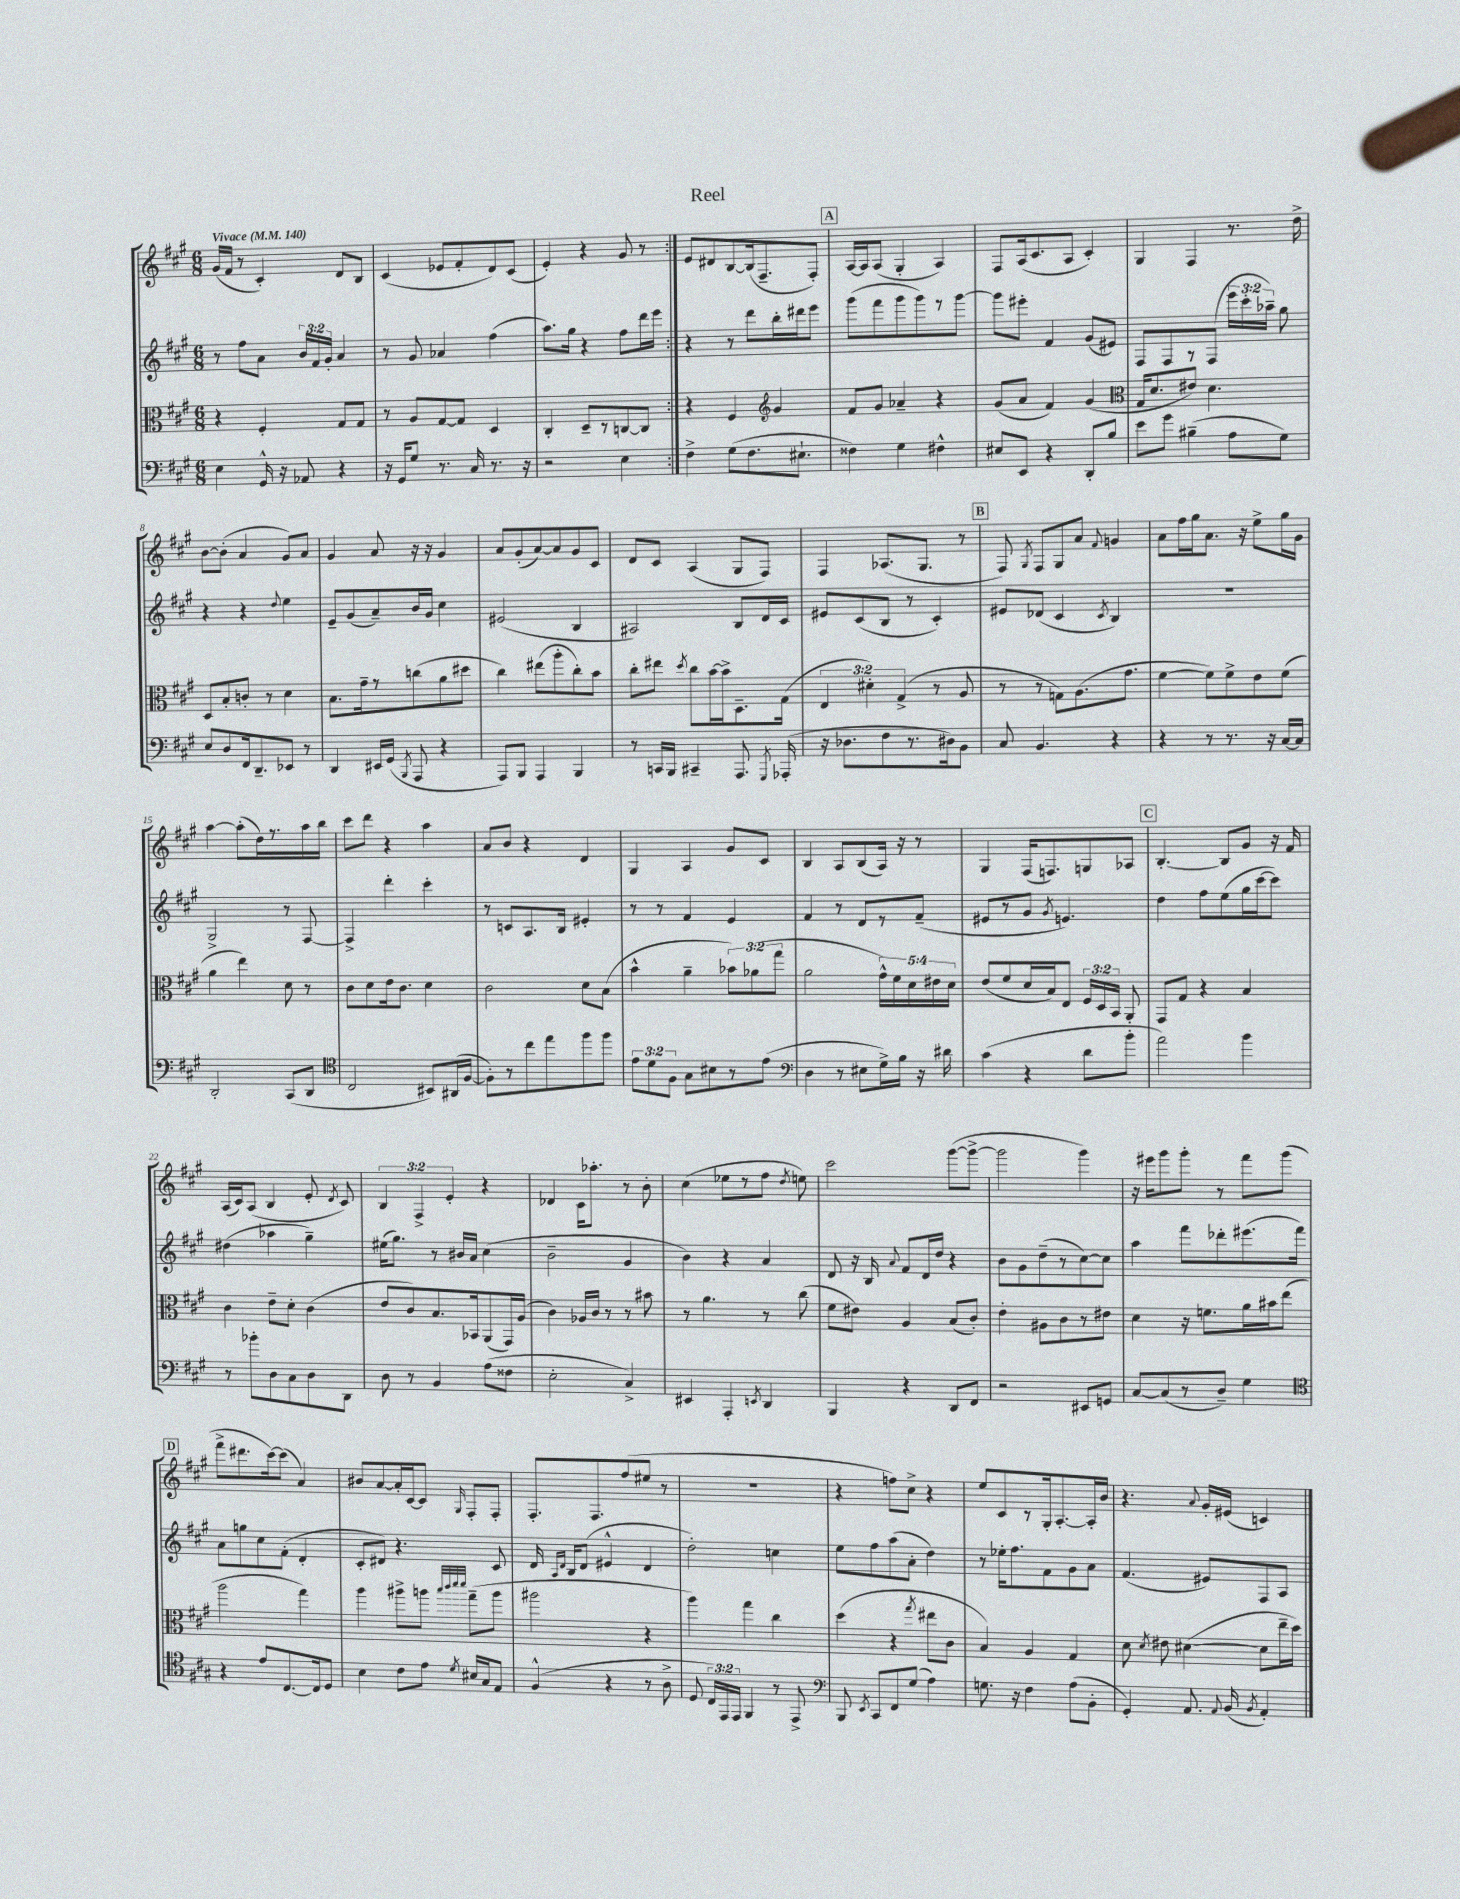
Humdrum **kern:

**kern	**kern	**kern	**kern
*part4	*part3	*part2	*part1
*staff4	*staff3	*staff2	*staff1
*clefF4	*clefC3	*clefG2	*clefG2
*k[f#c#g#]	*k[f#c#g#]	*k[f#c#g#]	*k[f#c#g#]
*M6/8	*M6/8	*M6/8	*M6/8
*MM140	*MM140	*MM140	*MM140
=1	=1	=1	=1
!	!	!	!LO:TX:a:B:t=Vivace
4E\	4r	8r	(16g#/LL
.	.	.	16f#/JJ
.	.	8ff#\L	8r
16GG#^^/	4F#'/	8a\J	4c#'/)
16r	.	.	.
8AA-X/	.	24b/LL	.
.	.	24f#/	.
.	.	24g#'/JJ	.
4r	8G#/L	4a/	8d/L
.	8G#/J	.	8B/J
=2	=2	=2	=2
16r	8r	8r	(4c#/
16GG#/KL	.	.	.
8G#/J	8A/L	8g#/	.
8.r	[8G#/	4a-X/	8e-X/L
.	8G#/J]	.	8f#'/
16C#/	.	.	.
8.r	4D/	(4ff#\	8d/)
.	.	.	(8c#/J
16r	.	.	.
=3	=3	=3	=3
2r	4C#'/	8.aa\L)	4e'/)
.	.	16gg#\Jk	.
.	8D~/L	4r	4r
.	8r	.	.
4E\	[8Cn/	8ff#\L	8g#/
.	8C/J]	16ddd\L	8r
.	.	16eee\JJ	.
=4:|!	=4:|!	=4:|!	=4:|!
4F#^\	4r	4r	8e/L
.	.	.	8d#X/
(8G#\L	4F#/	8r	[8B/
8.F#\	.	8ddd\L	(16B/k]
.	.	.	8.F#~/
*	*clefG2	*	*
.	4g#/	16bb'\L	.
8.E#X`\J	.	16ddd#X\J	.
.	.	8eee\J	8F#'/J)
!!LO:REH:place=s1:t=A
=5	=5	=5	=5
4F##X\)	8f#/L	(8ggg#\L	[16A/LL
.	.	.	16A/J]
.	8g#/J	8fff#\	(8A/J
4G#\	4a-X~/	8ggg#\	4G#'/
.	.	8ggg#\)	.
4F#X^^\	4r	8r	4A/)
.	.	[8ggg#\J	.
=6	=6	=6	=6
8E#X/L	(8g#/L	8ggg#\L]	8F#/L
8EE/J	8a/J	8eee#X'\J	(16A/k
.	.	.	8.c#/
4r	4f#/)	4f#/	.
.	.	.	8A/J
8DD'/L	(4g#/	(8g#/L	4c#'/)
8B/J	.	8e#X/J)	.
=7	=7	=7	=7
*	*clefC3	*	*
8e\L	16G#/KL	8F#/L	4G#/
.	8.d/	.	.
8g#\J	.	8F#/	.
(4B#X~\	8e#X/J)	8r	4F#/
.	4.d\	(8F#/J	.
8A\L	.	24eee\LL	8.r
.	.	24ccc#'\	.
.	.	24aa-X~\JJ)	.
8G#\J)	.	8gg#\	.
.	.	.	16dd^\
!!LO:LB:g=z
=8	=8	=8	=8
8E/L	8D/L	4r	[8b\L
8D/	8B'/	.	(8b'\J]
16FF#/k	8cn'/J	4r	4a/
8.DD~/	.	.	.
.	8r	.	.
.	.	8qqdd/	.
8EE-X/J	4d\	4ee\	8g#/L)
8r	.	.	8a/J
=9	=9	=9	=9
4DD/	8.B\L	8e~/L	4g#/
.	.	(8g#/	.
.	16g#~\k	.	.
16EE#X/LL	8r	8a~/)	8a/
(16GG#/JJ	.	.	.
8qBBB/	.	.	.
8AAA/	(8ccn\	16b/L	16r
.	.	16g#/JJ	16r
4r	8a\	4cc#\	4g#/
.	8dd#X\J	.	.
=10	=10	=10	=10
8AAA/L)	4cc#\)	(2e#X/	8a/L
8BBB/J	.	.	(8g#'/
4AAA/	(8ee#X\L	.	[8a/)
.	8aa'\	.	8a/]
4BBB/	8cc#'\)	4B/	8g#/
.	8b\J	.	8c#/J
=11	=11	=11	=11
8r	8cc#'\L	2A#X/)	8d/L
16CCn/LL	8ee#X\J	.	8c#/J
16BBB/JJ	.	.	.
.	8qdd/	.	.
4CC#X~/	8cc#\L	.	(4A/
.	[16b\L	.	.
.	16b^\J]	.	.
8.AAA/	8.D~\	8B/L	8G#/L
.	.	16d/L	8F#/J)
8qGGG#/	.	.	.
(16AAA-X'/	(16G#\Jk	16c#/JJ	.
=12	=12	=12	=12
16r	6E/	8e#X/L	4F#/
8.D-X\L	.	.	.
.	.	(8c#/	.
.	6d#X'\)	.	.
8F#\	.	8B/J	(8.A-X/L
.	(6G#^/	.	.
8.r	.	8r	.
.	.	.	8.G#/J
.	8r	4c#'/)	.
16D#X\k)	.	.	.
8BB\J	8A/	.	8r
!!LO:REH:place=s1:t=B
=13	=13	=13	=13
8C#/	8r	8e#X/L	8F#/)
.	.	.	8qG#/
4.BB/	8r	(8d-X/J	8F#/L
.	8Gn\L)	4c#/	8G#/
.	(8.A\	.	8a/J
.	.	8qc#/	8qqf#/
4r	.	4B/)	4gn/
.	8.g#\J	.	.
=14	=14	=14	=14
4r	[4f#\	2.r	8a\L
.	.	.	16ff#\L
.	.	.	16gg#\J
8r	8f#\L])	.	8.a\J
8.r	8f#^\	.	.
.	.	.	16r
.	8e\	.	8ee^\L
16r	.	.	.
[16C#/LL	(8f#\J	.	16gg#\L
16C#/JJ]	.	.	16g#\JJ
!!LO:LB:g=z
=15	=15	=15	=15
2DD'/	4a\	2G#^/	[4aa\
.	4ee\)	.	(8aa'\L]
.	.	.	16dd\L)
.	.	.	8.r
(8CC#/L	8d\	8r	.
8DD/J	8r	[8F#/	16aa\
.	.	.	16bb\JJ
=16	=16	=16	=16
*clefC4	*	*	*
2C#/	8c#\L	4F#^/]	8ccc#\L
.	8d\	.	8ddd\J
.	16e\k	4ddd'\	4r
.	8.c#\J	.	.
8BB#X/L)	4d\	4ccc#'\	4aa\
(16AA#X/L	.	.	.
[16F#/JJ	.	.	.
=17	=17	=17	=17
8F#'\L])	2c#\	8r	8a/L
8r	.	8cn/L	8b/J
8cc#\	.	8.A/	4r
8ee\	.	.	.
.	.	16B/Jk	.
8ff#\	8d\L	4e#X'/	4d/
8ff#\J	(8B\J	.	.
=18	=18	=18	=18
12e\L	4b^^\	8r	4G#/
12d\	.	.	.
.	.	8r	.
12F#\J	.	.	.
8G#\L	4a~\	4f#/	4A/
8B#X\	.	.	.
8r	12b-X\L)	4e/	8g#/L
.	(12a-X\	.	.
(8e\J	.	.	8c#/J
.	12gg#\J	.	.
=19	=19	=19	=19
*clefF4	*	*	*
4D\	2a\	4f#/	4B/
8r	.	8r	8A/L
8E#X\L	.	8d/L	(8B/
16G#^\L)	20g#^^\LL)	8r	16A/Jk)
.	20f#\	.	.
16B\JJ	.	.	16r
.	20d\	.	.
16r	.	(8f#~/J	8r
.	20e#X\	.	.
16d#X\	.	.	.
.	20d\JJ	.	.
=20	=20	=20	=20
(4c#\	(8e/L	8e#X/L	4G#/
.	8f#/	8r	.
4r	16d/L	8g#/J	(16F#/KL
.	16B/J)	.	8.Fn/)
.	.	8qg#/	.
.	8E/J	4.en/)	.
8d\L	24F#/LL	.	8Gn/
.	24D/	.	.
.	24BB/JJ	.	.
8b'\J	8AA'/	.	8A-X/J
!!LO:REH:place=s1:t=C
=21	=21	=21	=21
2a\)	8GG#/L	4dd\	[4.B'/
.	8G#/J	.	.
.	4r	8ff#\L	.
.	.	(8ee\	8B/L]
4b\	4B/	16gg#\L	8g#/J
.	.	[16ccc#\J	.
.	.	8ccc#\J])	16r
.	.	.	16f#/
!!LO:LB:g=z
=22	=22	=22	=22
8r	4c#\	(4dd#X\	(16A/LL
.	.	.	16c#/J)
8b-X'\L	.	.	(8A/J
8D\	8e~\L	4aa-X\	4B/
8C#\	8d'\J	.	.
8D\	(4c#\	4gg#~\)	8e'/
.	.	.	8qd/
8DD\J	.	.	8c#/)
=23	=23	=23	=23
8D\	8e/L	(16ee#X\KL	6B/
.	.	8.gg#\J)	.
8r	8c#/)	.	.
.	.	.	6F#^/
4BB/	8.B/	8r	.
.	.	.	6e'/
.	.	16b#X/LL	.
.	16BB-X/k	16a/JJ	.
(8A\L	(8AA/	(4cc#\	4r
8F##X\J	16GG#/L)	.	.
.	(16A/JJ	.	.
=24	=24	=24	=24
2E'\	4c#\)	2b~\	4d-X/
.	16A-X/LL	.	16c#\KL
.	16c#/JJ	.	8.aa-X'\J
.	8r	.	.
4C#^/)	8r	4g#/	8r
.	8b#X\	.	8b'\
=25	=25	=25	=25
4EE#X/	8r	4b\)	(4cc#\
.	4.a\	.	.
4AAA'/	.	4r	8ee-X\L
.	.	.	8r
8qEEn/	.	.	.
4DD/	8r	4a/	8ff#\J
.	.	.	8qdd/
.	(8cc#\	.	8een\)
=26	=26	=26	=26
4BBB/	8f#\L	8d/	2ccc#\
.	8e#X\J)	16r	.
.	.	16B/	.
.	.	8qqa/	.
4r	4A/	8f#/L	.
.	.	16d/L	.
.	.	16dd/JJ	.
8DD/L	(8B/L	4r	([8ggg#\L
8FF#/J	8c#'/J)	.	8ggg#^\J_
=27	=27	=27	=27
2r	4e'\	8b\L	2ggg#\]
.	.	8g#\	.
.	8A#X\L	(8dd~\	.
.	8c#\	8r	.
8EE#X/L	8r	[8cc#\)	4ggg#\)
8GGn/J	8e#X\J	8cc#\J]	.
=28	=28	=28	=28
[8C#/L	4d\	4aa\	16r
.	.	.	16eee#X\KL
(8C#/]	.	.	8ggg#\
8r	16r	8fff#\L	8ggg#'\J
.	8.fn\L	.	.
8D~/J)	.	8ddd-X'\	8r
4G#\	16a\L	(8.eee#X\	8fff#\L
.	16b#X\J	.	.
.	(8ee\J	.	(8ggg#\J
.	.	16fff#\Jk)	.
!!LO:LB:g=z
!!LO:REH:place=s1:t=D
=29	=29	=29	=29
*clefC4	*	*	*
4r	2aa\	8a\L	8fff#^\L
.	.	8ggn\	8.ddd#X\
8e/L	.	8cc#\	.
.	.	.	[16ccc#\k)
[8.C#/	.	(8f#'\J	(8ccc#\J]
.	4gg#\)	4d'/	4a/)
16C#/k]	.	.	.
8D/J	.	.	.
=30	=30	=30	=30
4B\	4aa\	8c#'/L	8b#X/L
.	.	8d#X/J)	[8a/
8c#\L	8aa#X^\L	4.r	16a'/L]
.	.	.	[16c#/J
8e\J	8aan\J	.	8c#/J]
.	32qqbb/LLL	.	.
.	32qqccc#/	.	.
.	32qqddd/	.	.
8qd/	32qqddd/JJJ	.	16qqG#/
16B#X/LL	(8gg#~\L	.	8F#'/L
16G#/J	.	.	.
8E/J	8aa\J	8c#/	8F#'/J
=31	=31	=31	=31
(4F#^^/	2aa#X\	16d/	8.F#'/L
.	.	16qqA/LL	.
.	.	16qqd/JJ	.
.	.	16B/KL	.
.	.	(8d/J	.
.	.	.	8.F#/
4r	.	4e#X^^/	.
.	.	.	(8ff#/
8r	4r	4d/	8ee#X/J
8A^\	.	.	8r
=32	=32	=32	=32
8D/	4aa\)	2dd'\)	2.r
24C#/LL)	.	.	.
24EE/	.	.	.
24EE/JJ	.	.	.
4FF#/	4gg#\	.	.
8r	4cc#\	4ccn\	.
8EE^/	.	.	.
=33	=33	=33	=33
*clefF4	*	*	*
8BBB/	(4dd\	8ee\L	4r
8qEE/	.	.	.
8CC#/L	.	8ff#\	.
8FF#/	4r	(8aa\	8ffn\L)
(8G#/J	.	8a'\J	8cc#^\J
.	8qgg#/	.	.
4A\)	8ee#X\L	4dd\)	4r
.	8c#\J	.	.
=34	=34	=34	=34
8.Gn\	4B/)	8r	8ee/L
.	.	16ee-X'\KL	8c#/
16r	.	8.ff#\	.
4F#\	4A/	.	8r
.	.	8f#\	16G#'/k
.	.	.	[8.A'/
(8A\L	4G#/	8g#\	.
8BB'\J	.	8a\J	16A'/L]
.	.	.	16b/JJ
=35	=35	=35	=35
4GG#'/)	8d\	(4.f#/	4.r
.	8qd/	.	.
.	8e#X\	.	.
8.AA/	([4d#X\	.	.
.	.	.	8qqa/
.	.	8e#X/L)	16g#'/LL
8qqAA/	.	.	.
(16BB/	.	.	(16e#X/JJ
8qBB/	.	.	.
4AA'/)	8d#\L]	8F#/	4cn/)
.	16ee~\L	8A/J	.
.	16dd\JJ)	.	.
==	==	==	==
*-	*-	*-	*-
